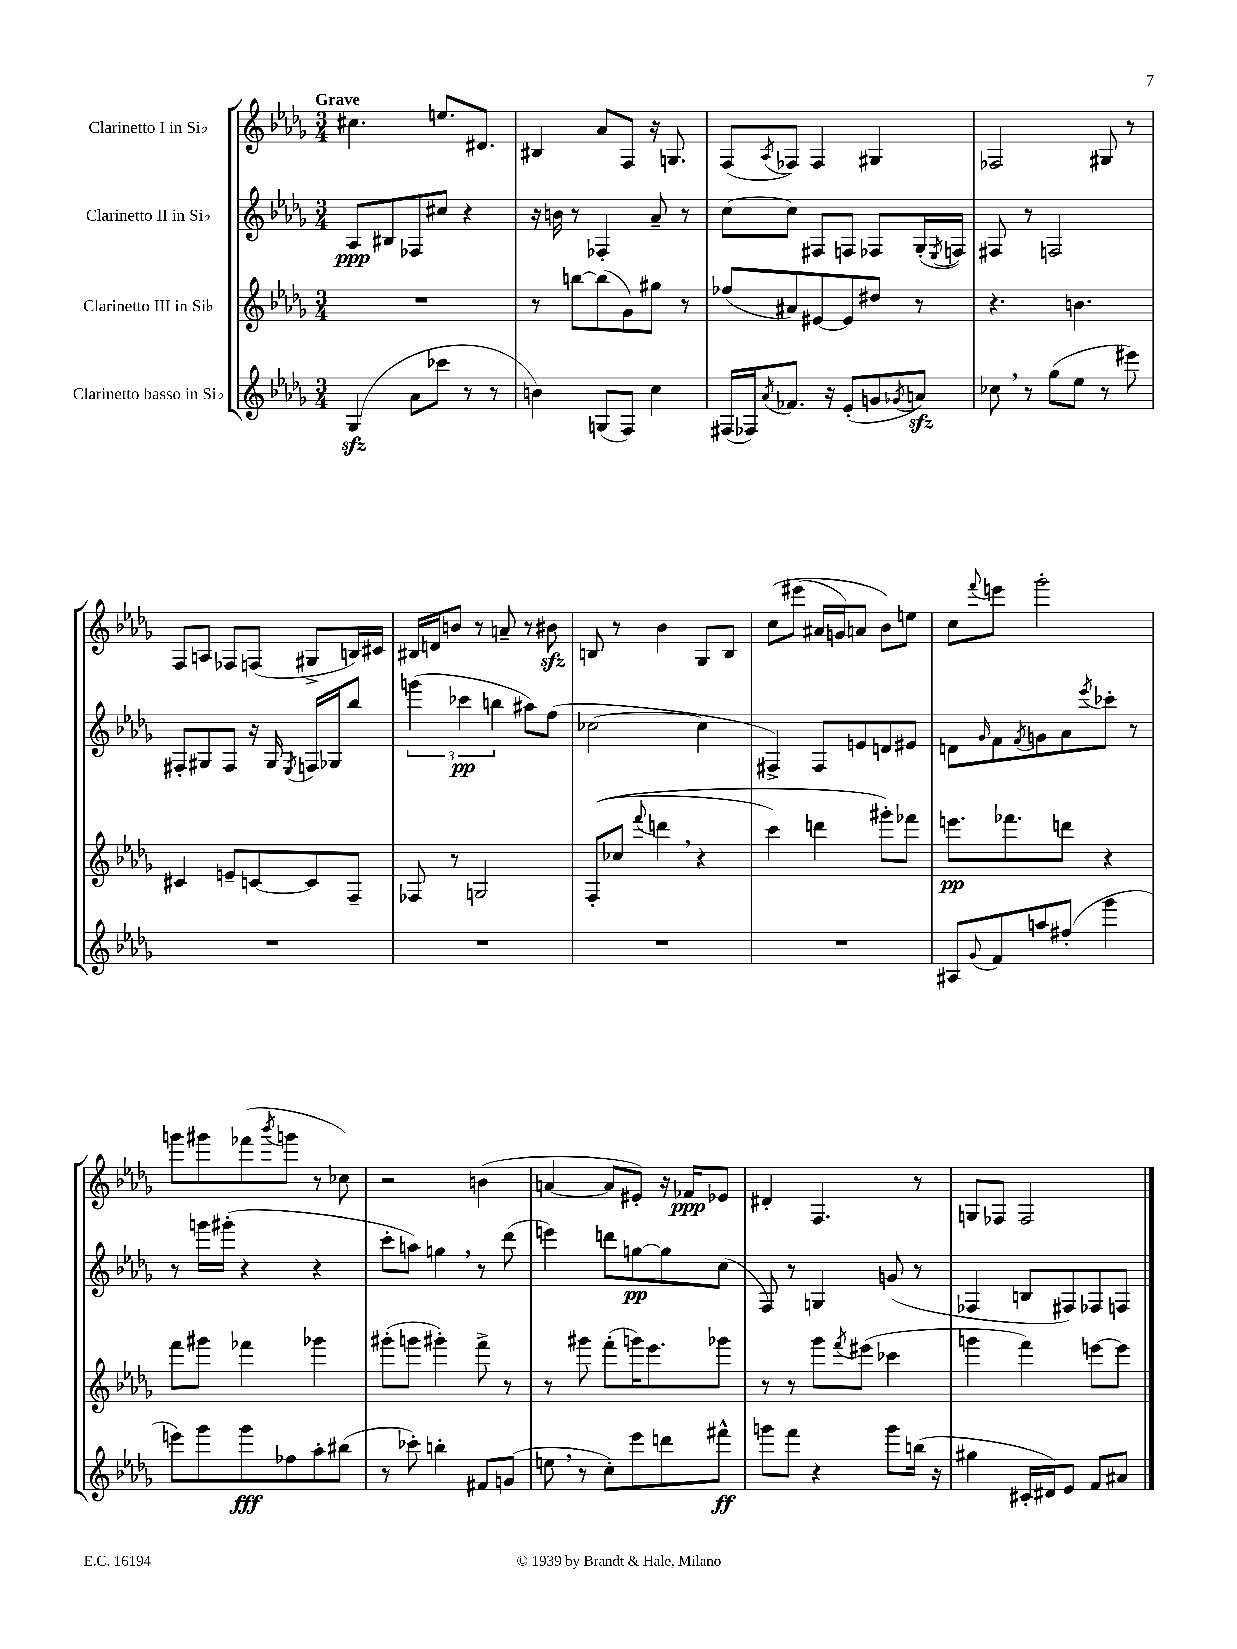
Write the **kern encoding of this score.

**kern	**dynam	**kern	**dynam	**kern	**dynam	**kern	**dynam
*part4	*part4	*part3	*part3	*part2	*part2	*part1	*part1
*staff4	*staff4	*staff3	*staff3	*staff2	*staff2	*staff1	*staff1
*I"Clarinetto basso in Si♭	*	*I"Clarinetto III in Si♭	*	*I"Clarinetto II in Si♭	*	*I"Clarinetto I in Si♭	*
*clefG2	*	*clefG2	*	*clefG2	*	*clefG2	*
*k[b-e-a-d-g-]	*	*k[b-e-a-d-g-]	*	*k[b-e-a-d-g-]	*	*k[b-e-a-d-g-]	*
*M3/4	*	*M3/4	*	*M3/4	*	*M3/4	*
=1	=1	=1	=1	=1	=1	=1	=1
!	!	!	!	!	!	!LO:TX:a:B:t=Grave	!
(4G-zz/	.	2.r	.	8A-/L	ppp	4.cc#X\	.
.	.	.	.	8B#X/	.	.	.
8a-\L	.	.	.	8F-X/	.	.	.
8ccc-X\J	.	.	.	8cc#X/J	.	8.een/L	.
8r	.	.	.	4r	.	.	.
.	.	.	.	.	.	8.d#X/J	.
8r	.	.	.	.	.	.	.
=2	=2	=2	=2	=2	=2	=2	=2
4bn\)	.	8r	.	16r	.	4B#X/	.
.	.	.	.	16bn\	.	.	.
.	.	[8bbn\L	.	8r	.	.	.
(8Gn/L	.	(8bb\]	.	4F-X'/	.	8a-/L	.
8F/J)	.	8g-\)	.	.	.	8F/J	.
4cc\	.	8gg#X\J	.	8a-~/	.	16r	.
.	.	.	.	.	.	8.Gn/	.
.	.	8r	.	8r	.	.	.
=3	=3	=3	=3	=3	=3	=3	=3
(16F#X/LL	.	(8ff-X/L	.	[8cc\L	.	(8F/L	.
16F-X/J)	.	.	.	.	.	.	.
8qa-/	.	.	.	.	.	8qA-/	.
8.f-X/J	.	8a#X/)	.	8cc\J]	.	8F-X/J)	.
.	.	[8e#X/	.	8F#X/L	.	4F-/	.
16r	.	.	.	.	.	.	.
(8e-'/L	.	8e#/]	.	8Fn/J	.	.	.
8gn/	.	8dd#X/J	.	8F-X/L	.	4G#X/	.
8qg-X/	.	.	.	.	.	.	.
8anzz/J)	.	8r	.	(16G-'/L	.	.	.
.	.	.	.	8qE-/	.	.	.
.	.	.	.	16Fn/JJ)	.	.	.
=4	=4	=4	=4	=4	=4	=4	=4
8cc-X,\	.	4.r	.	8F#X/	.	2F-X/	.
8r	.	.	.	8r	.	.	.
(8gg-\L	.	.	.	2Fn/	.	.	.
8ee-\J	.	4.bn\	.	.	.	.	.
8r	.	.	.	.	.	8G#X/	.
8eee#X\)	.	.	.	.	.	8r	.
!!LO:LB:g=z
=5	=5	=5	=5	=5	=5	=5	=5
2.r	.	4c#X/	.	8F#X'/L	.	8F/L	.
.	.	.	.	8G#X/	.	8An/J	.
.	.	8en~/L	.	8F#/J	.	8F-X/L	.
.	.	[8cn/	.	16r	.	(8Fn/J	.
.	.	.	.	16G#/	.	.	.
.	.	.	.	8qE-/	.	.	.
.	.	8c/]	.	16Fn/LL	.	8G#X^/L	.
.	.	.	.	16G-X/J	.	.	.
.	.	8F~/J	.	8bb-/J	.	16Bn/L)	.
.	.	.	.	.	.	16c#X/JJ	.
=6	=6	=6	=6	=6	=6	=6	=6
2.r	.	8F-X/	.	(6gggn\	.	16B#X/LL	.
.	.	.	.	.	.	16dn/J	.
.	.	8r	.	.	.	8bn/J	.
.	.	.	.	6ccc-X\	pp	.	.
.	.	2Gn/	.	.	.	8r	.
.	.	.	.	6bbn\	.	.	.
.	.	.	.	.	.	8an~/	.
.	.	.	.	8aa#X\L)	.	8r	.
.	.	.	.	(8ff\J	.	8b#Xzz\	.
=7	=7	=7	=7	=7	=7	=7	=7
2.r	.	((8F'/L	.	[2cc-X\	.	8Bn/	.
.	.	8cc-X/J	.	.	.	8r	.
.	.	8qqfff/	.	.	.	.	.
.	.	4dddn,\	.	.	.	4b-\	.
.	.	4r	.	4cc-\]	.	8G-/L	.
.	.	.	.	.	.	8B/J	.
=8	=8	=8	=8	=8	=8	=8	=8
2.r	.	4ccc\)	.	4F#X^/)	.	(8cc\L	.
.	.	.	.	.	.	(8eee#X\J	.
.	.	4dddn\	.	8F#/L	.	16a#X/LL	.
.	.	.	.	.	.	16gn/J)	.
.	.	.	.	8en/	.	8an/J	.
.	.	8ggg#X'\L)	.	8dn/	.	8b-\L)	.
.	.	8fff-X\J	.	8e#X/J	.	8een\J	.
=9	=9	=9	=9	=9	=9	=9	=9
8A#X/L	.	8.eeen\L	pp	8dn\L	.	8cc\L	.
8qqg-/	.	.	.	16qqg-/	.	8qqfff/	.
8f/	.	.	.	8f\	.	8eeen\J	.
.	.	8.fff-X\	.	.	.	.	.
.	.	.	.	8qf/	.	.	.
8aan/	.	.	.	8gn\	.	2ggg-'\	.
(8ff#X'/J	.	8dddn\J	.	8a-\	.	.	.
.	.	.	.	8qeee-/	.	.	.
4ggg-\	.	4r	.	8ccc-X'\J	.	.	.
.	.	.	.	8r	.	.	.
!!LO:LB:g=z
=10	=10	=10	=10	=10	=10	=10	=10
8eeen\L)	.	8fff\L	.	8r	.	8gggn\L	.
8ggg-\	.	8ggg#X\J	.	16gggn\LL	.	8ggg#X\	.
.	.	.	.	(16ggg#X'\JJ	.	.	.
8ggg-\	fff	4fff-X\	.	4r	.	(8fff-X\	.
.	.	.	.	.	.	8qbbb-/	.
8ff-X\	.	.	.	.	.	8gggn\J	.
8aa-'\	.	4ggg-X\	.	4r	.	8r	.
(8bb#X\J	.	.	.	.	.	8cc-X\)	.
=11	=11	=11	=11	=11	=11	=11	=11
8r	.	(8ggg#X'\L	.	8ccc'\L	.	2r	.
8ccc-X'\)	.	8gggn\J	.	8aan\J)	.	.	.
4bbn'\	.	4ggg#X'\)	.	4ggn,\	.	.	.
8f#X/L	.	8fff^\	.	8r	.	(4bn\	.
(8gn/J	.	8r	.	(8ddd-\	.	.	.
=12	=12	=12	=12	=12	=12	=12	=12
8een,\	.	8r	.	4eeen\)	.	[4an/	.
8r	.	8ggg#X\	.	.	.	.	.
8cc'\L)	.	(8fff'\L	.	8dddn\L	.	8a/L]	.
8eee-\	.	16gggn\K)	.	[8ggn\	pp	8e#X'/J)	.
.	.	8.eee-\	.	.	.	.	.
8dddn\	.	.	.	8gg\]	.	16r	.
.	.	.	.	.	.	16f-X/KL	ppp
8fff#X^^\J	ff	8ggg-X\J	.	(8cc\J	.	8e-X/J	.
=13	=13	=13	=13	=13	=13	=13	=13
8gggn\L	.	8r	.	8F/)	.	4d#X'/	.
8fff\J	.	8r	.	8r	.	.	.
4r	.	8ggg-\L	.	4Gn/	.	4.F/	.
.	.	8qfff/	.	.	.	.	.
.	.	(8eee#X\J	.	.	.	.	.
8ggg\L	.	4ccc-X\	.	(8gn/	.	.	.
(16bbn\Jk	.	.	.	8r	.	8r	.
16r	.	.	.	.	.	.	.
=14	=14	=14	=14	=14	=14	=14	=14
4gg#X\	.	4gggn\	.	4F-X/	.	8Gn/L	.
.	.	.	.	.	.	8F-X/J	.
16c#X'/LL	.	4fff\)	.	8Bn/L	.	2F-/	.
16d#X/J)	.	.	.	.	.	.	.
8e-/J	.	.	.	8F#X/)	.	.	.
8f/L	.	[8eeen\L	.	8F-X/	.	.	.
8a#X/J	.	8eee\J]	.	8Fn/J	.	.	.
==	==	==	==	==	==	==	==
*-	*-	*-	*-	*-	*-	*-	*-
